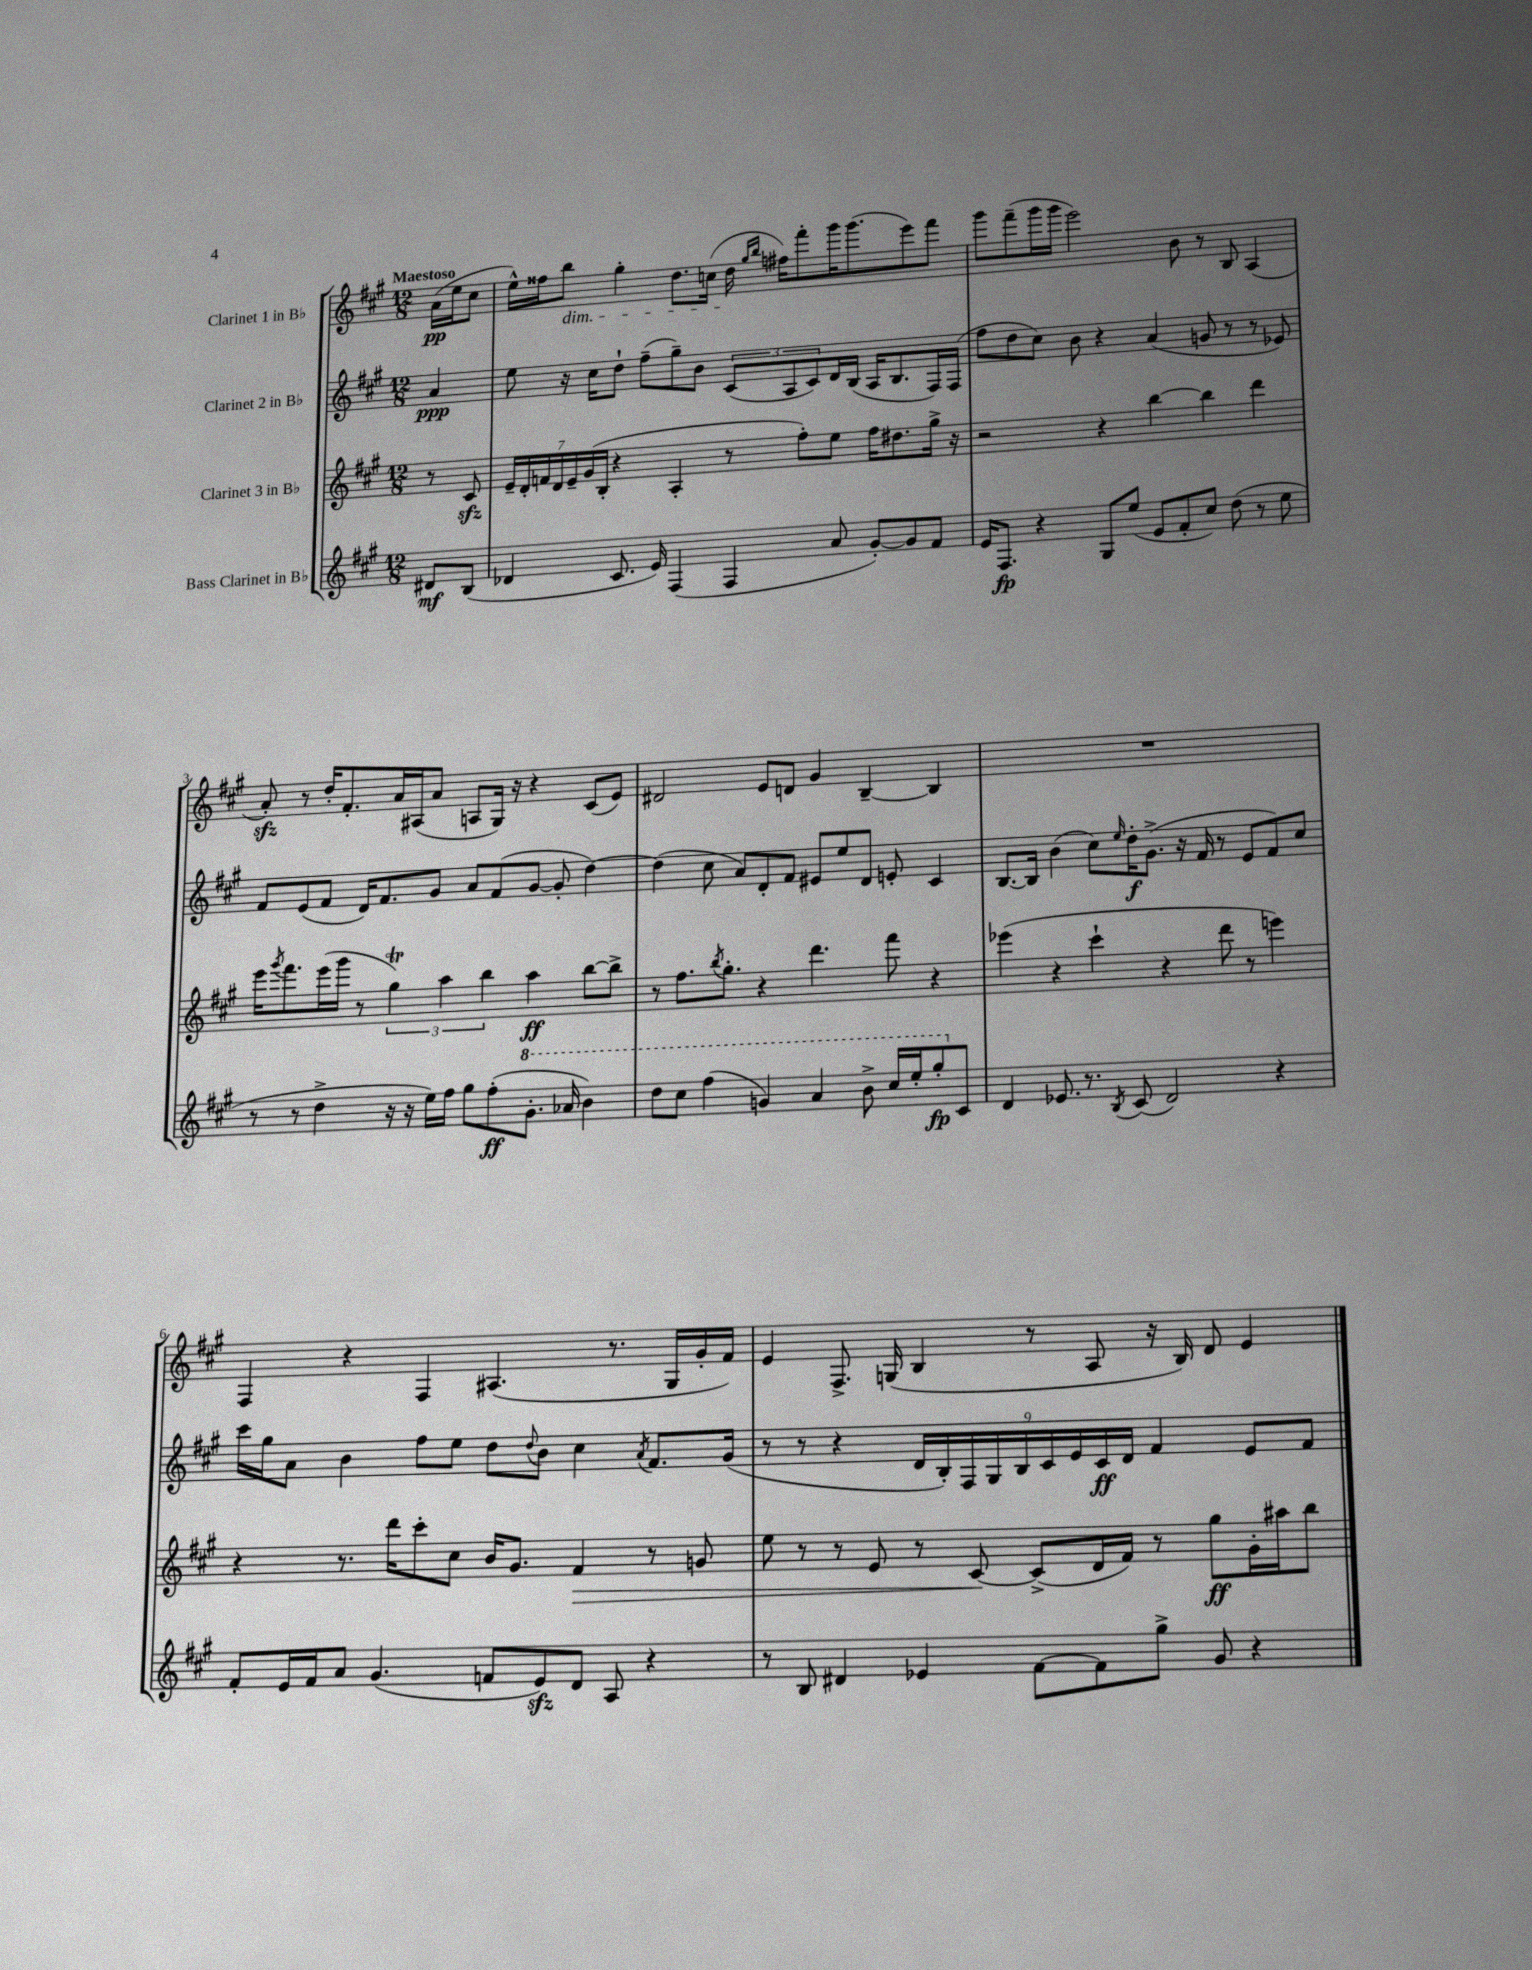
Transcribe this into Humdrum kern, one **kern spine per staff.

**kern	**dynam	**kern	**dynam	**kern	**dynam	**kern	**dynam
*part4	*part4	*part3	*part3	*part2	*part2	*part1	*part1
*staff4	*staff4	*staff3	*staff3	*staff2	*staff2	*staff1	*staff1
*I"Bass Clarinet in B♭	*	*I"Clarinet 3 in B♭	*	*I"Clarinet 2 in B♭	*	*I"Clarinet 1 in B♭	*
*clefG2	*	*clefG2	*	*clefG2	*	*clefG2	*
*k[f#c#g#]	*	*k[f#c#g#]	*	*k[f#c#g#]	*	*k[f#c#g#]	*
*M12/8	*	*M12/8	*	*M12/8	*	*M12/8	*
=	=	=	=	=	=	=	=
!	!	!	!	!	!	!LO:TX:a:B:t=Maestoso	!
8d#X/L	mf	8r	.	4a/	ppp	(16a\LL	pp
.	.	.	.	.	.	16ee\J	.
(8B/J	.	8c#zz/	.	.	.	8cc#\J	.
=1	=1	=1	=1	=1	=1	=1	=1
4d-X/	.	28e~/LL	.	8ee\	.	16ee^^\LL)	.
.	.	28d'/	.	.	.	.	.
.	.	.	.	.	.	16ff##X\J	.
.	.	28fn/	.	.	.	.	.
.	.	28d/	.	.	.	.	.
!	!	!	!	!	!	!LO:TX:b:i:t=dim.	!
.	.	.	.	16r	.	8bb\J	.
.	.	28e~/	.	.	.	.	.
.	.	(28g#/	.	.	.	.	.
.	.	.	.	16cc#\KL	.	.	.
.	.	28B'/JJ	.	.	.	.	.
8.c#/	.	4r	.	8dd`\J	.	4gg#'\	.
.	.	.	.	(8ff#~\L	.	.	.
16e/)	.	.	.	.	.	.	.
(4F#/	.	4A'/	.	8gg#~\)	.	8.dd\L	.
.	.	.	.	8b\J	.	.	.
.	.	.	.	.	.	(16ccn\Jk	.
4F#/	.	8r	.	(12c#/L	.	16dd\	.
.	.	.	.	.	.	16qqgg#/LL	.
.	.	.	.	.	.	16qqbb/JJ	.
.	.	.	.	.	.	16ff#X\KL)	.
.	.	.	.	12A/	.	.	.
.	.	8ff#'\L)	.	.	.	8fff#'\	.
.	.	.	.	12c#/)	.	.	.
8a/	.	8ee\J	.	16d/L	.	16ggg#\K	.
.	.	.	.	(16B/JJ	.	(8.ggg#\	.
[8g#'/L)	.	16ff#\KL	.	16A/KL	.	.	.
.	.	8.dd#X\	.	8.B/	.	.	.
8g#/]	.	.	.	.	.	8eee\)	.
8f#/J	.	16gg#^\Jk	.	16F#/L)	.	8fff#\J	.
.	.	16r	.	(16F#/JJ	.	.	.
=2	=2	=2	=2	=2	=2	=2	=2
16e/KL	.	2r	.	8ff#\L	.	8ggg#\L	.
8.F#/J	fp	.	.	.	.	.	.
.	.	.	.	8dd\	.	(8fff#~\	.
4r	.	.	.	8cc#\J)	.	16ggg#\L	.
.	.	.	.	.	.	16ggg#\JJ	.
.	.	.	.	8b\	.	2eee\)	.
8G#/L	.	4r	.	4r	.	.	.
(8ee/J	.	.	.	.	.	.	.
8e/L	.	[4bb\	.	(4a/	.	.	.
8f#'/	.	.	.	.	.	8b\	.
8cc#/J)	.	4bb\]	.	8gn/	.	8r	.
(8dd\	.	.	.	8r	.	8B/	.
8r	.	4ddd\	.	8r	.	(4A/	.
8ee\	.	.	.	8e-X/)	.	.	.
!!LO:LB:g=z
=3	=3	=3	=3	=3	=3	=3	=3
8r	.	16eee\KL	.	8f#/L	.	8azz'/)	.
.	.	8qggg#/	.	.	.	.	.
.	.	8.fff#\	.	.	.	.	.
8r	.	.	.	(8e/	.	8r	.
4dd^\	.	(16eee\L	.	8f#/J	.	16dd'/KL	.
.	.	16ggg#\JJ	.	.	.	8.f#'/	.
.	.	8r	.	16d/KL)	.	.	.
.	.	.	.	8.f#/	.	.	.
16r	.	6gg#t\)	.	.	.	16a/L	.
16r	.	.	.	.	.	(16A#X/J	.
16ee\LL)	.	.	.	8g#/J	.	8a/J	.
.	.	6aa\	.	.	.	.	.
16ff#\JJ	.	.	.	.	.	.	.
8gg#\L	.	.	.	8a/L	.	8An/L	.
.	.	6bb\	.	.	.	.	.
(8ff#'\	ff	.	.	(8f#/	.	16G#/Jk)	.
.	.	.	.	.	.	16r	.
*8va	*	*	*	*	*	*	*
8.gg#'\J	.	4aa\	ff	[8g#/J	.	4r	.
.	.	.	.	8g#'/]	.	.	.
16aa-X/	.	.	.	.	.	.	.
4bb\)	.	[8bb\L	.	[4dd\)	.	(8c#/L	.
.	.	8bb^\J]	.	.	.	8e/J)	.
=4	=4	=4	=4	=4	=4	=4	=4
8ddd\L	.	8r	.	(4dd\]	.	2d#X/	.
8ccc#\J	.	8.ff#\L	.	.	.	.	.
(4fff#\	.	.	.	8cc#\	.	.	.
.	.	8qbb/	.	.	.	.	.
.	.	8.gg#'\J	.	.	.	.	.
.	.	.	.	8a/L)	.	.	.
4ggn/)	.	4r	.	8d'/	.	8e/L	.
.	.	.	.	8f#/J	.	8dn/J	.
4aa/	.	4.ddd\	.	8e#X/L	.	4g#/	.
.	.	.	.	8ee/	.	.	.
8bb^\	.	.	.	8d/J	.	[4B~/	.
16ccc#/LL	.	8fff#\	.	8en'/	.	.	.
16eee'/J	.	.	.	.	.	.	.
8ggg#'/	fp	4r	.	4c#/	.	4B/]	.
*X8va	*	*	*	*	*	*	*
8c#/J	.	.	.	.	.	.	.
=5	=5	=5	=5	=5	=5	=5	=5
4d/	.	(4eee-X\	.	[8.B/L	.	1.r	.
.	.	.	.	16B/Jk]	.	.	.
8.e-X/	.	4r	.	(4b\	.	.	.
8.r	.	.	.	.	.	.	.
.	.	4ccc#`\	.	8cc#\L)	.	.	.
8qB/	.	.	.	16qqee/	.	.	.
(8c#/	.	.	.	16dd'\K	f	.	.
.	.	.	.	(8.g#^\J	.	.	.
2d/)	.	4r	.	.	.	.	.
.	.	.	.	16r	.	.	.
.	.	.	.	16f#/	.	.	.
.	.	8ddd\	.	8r	.	.	.
.	.	8r	.	8e/L	.	.	.
4r	.	4eeen\)	.	8f#/)	.	.	.
.	.	.	.	8cc#/J	.	.	.
!!LO:LB:g=z
=6	=6	=6	=6	=6	=6	=6	=6
8f#'/L	.	4r	.	16ccc#\LL	.	4F#/	.
.	.	.	.	16gg#\J	.	.	.
16e/L	.	.	.	8a\J	.	.	.
16f#/J	.	.	.	.	.	.	.
8a/J	.	8.r	.	4b\	.	4r	.
(4.g#/	.	.	.	.	.	.	.
.	.	16ddd\KL	.	.	.	.	.
.	.	8ccc#'\	.	8ff#\L	.	4F#/	.
.	.	8cc#\J	.	8ee\J	.	.	.
8fn/L	.	16b/KL	.	8dd\L	.	(4.A#X/	.
.	.	8.g#/J	.	.	.	.	.
.	.	.	.	8qqdd/	.	.	.
8ezz/)	.	.	.	8b\J	.	.	.
!	!	!	!LO:HP:b	!	!	!	!
8d/J	.	4f#/	>	4cc#\	.	.	.
8A/	.	.	.	.	.	8.r	.
.	.	.	.	8qa/	.	.	.
4r	.	8r	.	8.f#/L	.	.	.
.	.	.	.	.	.	16G#/LL	.
.	.	8gn/	.	.	.	16g#'/	.
.	.	.	.	(16g#/Jk	.	16f#/JJ)	.
=7	=7	=7	=7	=7	=7	=7	=7
8r	.	8ee\	.	8r	.	4e/	.
8B/	.	8r	.	8r	.	.	.
4d#X/	.	8r	.	4r	.	8.F#^/	.
.	.	8e/	.	.	.	.	.
.	.	.	.	.	.	(16Gn/	.
4e-X/	.	8r	.	18d/LL	.	4B/	.
.	.	.	.	18B'/)	.	.	.
.	.	.	.	18F#/	.	.	.
.	.	[8c#/	.	.	.	.	.
.	.	.	.	18G#/	.	.	.
.	.	.	.	18B/	.	.	.
[8f#\L	.	(8c#^/L]	]	.	.	8r	.
.	.	.	.	18c#/	.	.	.
.	.	.	.	18e/	.	.	.
8f#\]	.	16d/L	.	.	.	8A/	.
.	.	.	.	18c#/	ff	.	.
.	.	16f#/JJ)	.	.	.	.	.
.	.	.	.	18d/JJ	.	.	.
8gg#^\J	.	8r	.	4f#/	.	16r	.
.	.	.	.	.	.	16B/)	.
8g#/	.	8gg#\L	ff	.	.	8d/	.
4r	.	16g#'\L	.	8e/L	.	4e/	.
.	.	16aa#X\J	.	.	.	.	.
.	.	8bb\J	.	8f#/J	.	.	.
==	==	==	==	==	==	==	==
*-	*-	*-	*-	*-	*-	*-	*-
